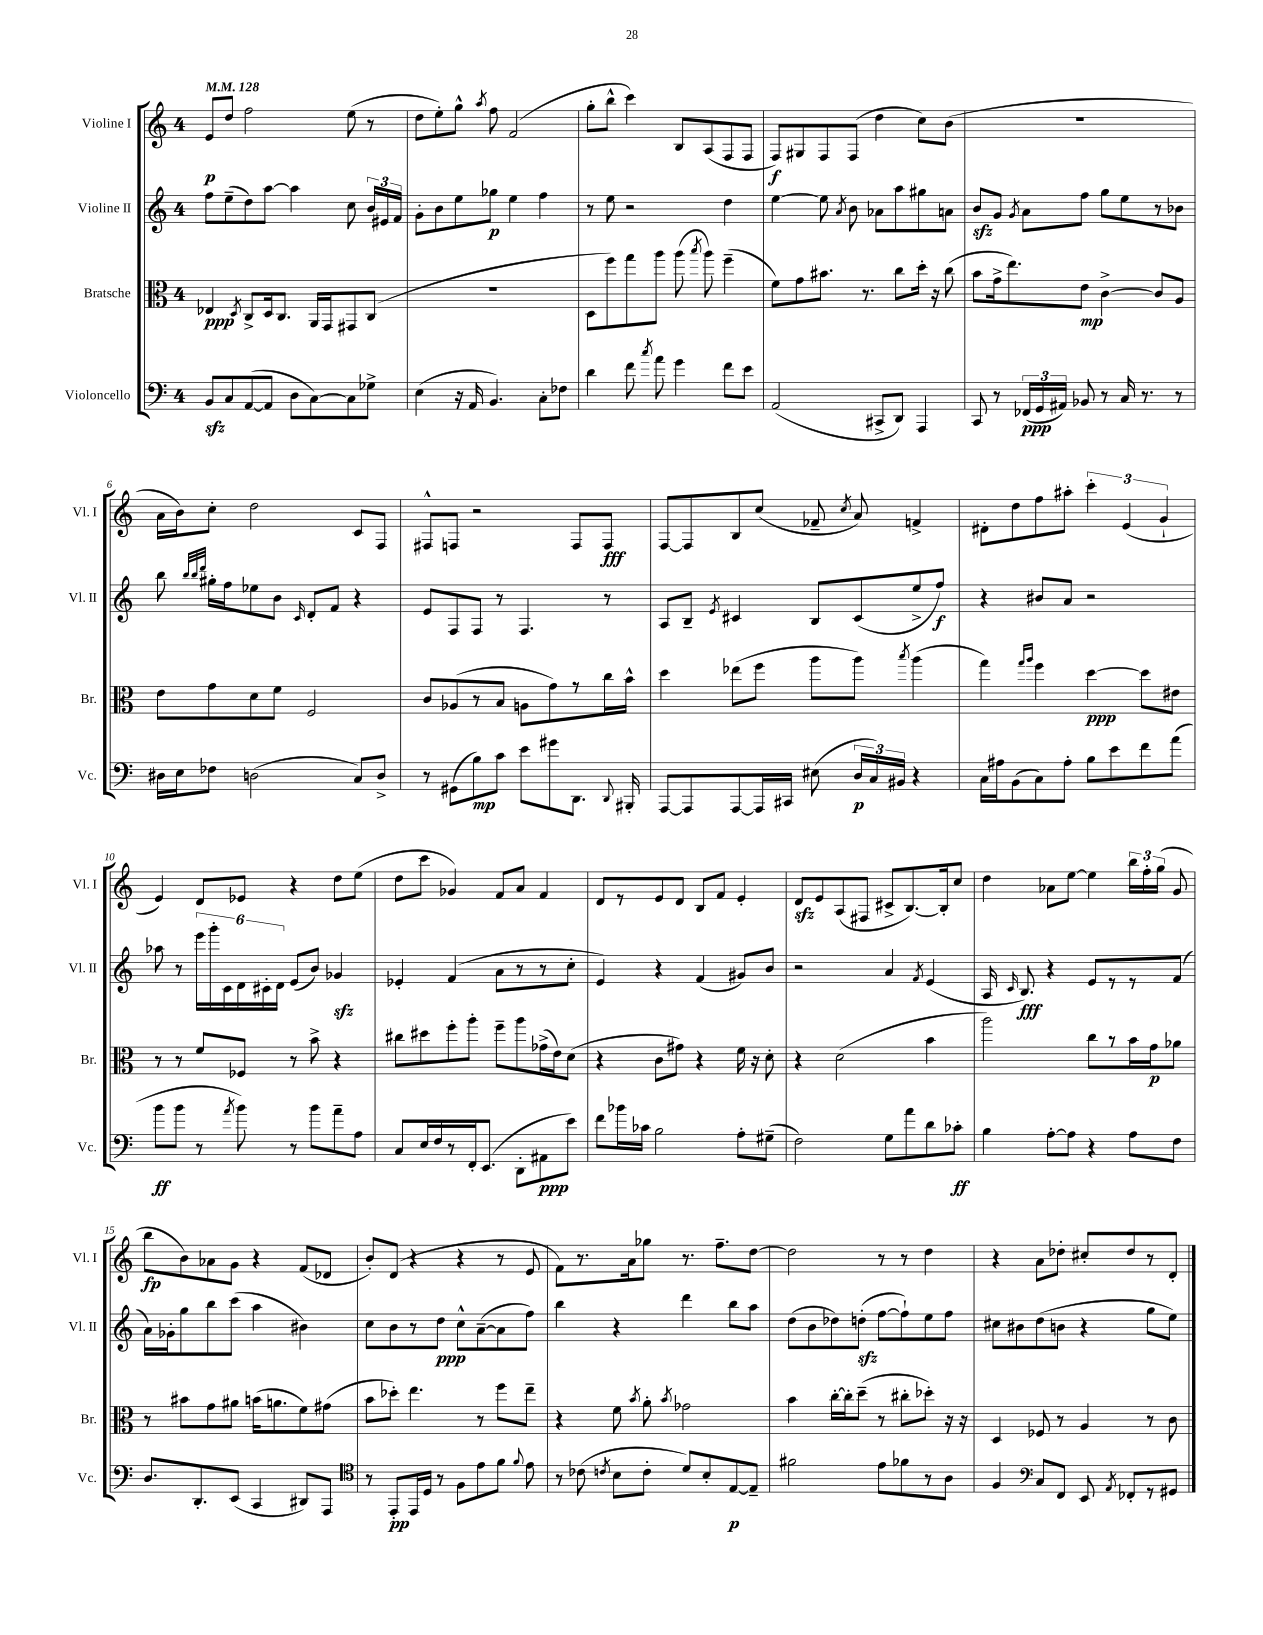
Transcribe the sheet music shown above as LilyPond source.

<<
\new StaffGroup <<
\new Staff = "s0" \with { instrumentName = "Violine I" shortInstrumentName = "Vl. I" } {
    \clef treble \key c \major \once \override Staff.TimeSignature.style = #'single-digit \time 4/4 \tempo 4 = 128
    \autoBeamOff e'8[\p d''8] f''2 e''8( r8 |
    d''8[ e''8-.) g''8]-^ \acciaccatura { a''8 } f''8 f'2( |
    g''8[-. b''8]-^ c'''4) b8[ a8( f8 f8] |
    f8[\f) gis8 f8 f8]( d''4 c''8[) b'8]( |
    R1 |
    a'16[ b'16) c''8]-. d''2 c'8[ f8] |
    fis8[-^ f8] r2 f8[ f8]\fff |
    f8[~ f8 b8 c''8]( fes'8-- \acciaccatura { c''8 } a'8) f'4-> |
    dis'8[-. d''8 f''8 ais''8]-. \tuplet 3/2 { c'''4-. e'4( g'4-! } |
    e'4) d'8[ ees'8] r4 d''8[ e''8]( |
    d''8[ c'''8] ges'4) f'8[ a'8] f'4 |
    d'8[ r8 e'8 d'8] b8[ f'8] e'4-. |
    d'8[\sfz e'8 a8( fis8] cis'8[-> b8.~) b16-. c''8] |
    d''4 aes'8[ e''8]~ e''4 \tuplet 3/2 { b''16[ f''16-. g''16]( } g'8 |
    b''8[\fp b'8) aes'8 g'8] r4 f'8[( des'8] |
    b'8[-.) d'8]( r4 r4 r8 e'8 |
    f'8[) r8. a'16 ges''8] r8. f''8.[-- d''8]~ |
    d''2 r8 r8 d''4 |
    r4 a'8[ des''8]-. cis''8[-. des''8 r8 d'8]-. \bar "|." |
}
\new Staff = "s1" \with { instrumentName = "Violine II" shortInstrumentName = "Vl. II" } {
    \clef treble \key c \major \once \override Staff.TimeSignature.style = #'single-digit \time 4/4
    \autoBeamOff f''8[ e''8--( d''8) a''8]~ a''4 c''8 \tuplet 3/2 { b'16[ eis'16 f'16] } |
    g'8[-. b'8 e''8 ges''8]\p e''4 f''4 |
    r8 e''8 r2 d''4 |
    e''4~ e''8 \acciaccatura { a'8 } b'8 aes'8[ a''8 gis''8 a'8] |
    b'8[\sfz g'8] \acciaccatura { g'8 } a'8[ f''8] g''8[ e''8 r8 bes'8] |
    b''8 \grace { b''32[ b''32 d'''32] } gis''16[-. f''16 ees''8 b'8] \grace { c'16 } d'8[-. f'8] r4 |
    e'8[ f8 f8] r8 f4. r8 |
    a8[ b8]-- \acciaccatura { e'8 } cis'4 b8[ cis'8( e''8-> f''8]\f) |
    r4 bis'8[ a'8] r2 |
    aes''8 r8 \tuplet 6/4 { e'''16[ g'''16-. c'16 d'16 cis'16-. d'16] } e'8[( b'8]) ges'4\sfz |
    ees'4-. f'4( a'8[ r8 r8 c''8]-. |
    e'4) r4 f'4( gis'8[) b'8] |
    r2 a'4 \acciaccatura { f'8 } e'4( |
    a16 \grace { c'16 } b8.\fff) r4 e'8[ r8 r8 f'8]( |
    a'16[) ges'16-. g''8 b''8 c'''8]( a''4 bis'4) |
    c''8[ b'8 r8 d''8]\ppp c''8[-^ a'8~--( a'8 f''8]) |
    b''4 r4 d'''4 b''8[ a''8] |
    d''8[( b'8 des''8) d''8]-.\sfz( f''8[~ f''8-!) e''8 f''8] |
    cis''8[ bis'8 d''8( b'8] r4 g''8[ e''8]) \bar "|." |
}
\new Staff = "s2" \with { instrumentName = "Bratsche" shortInstrumentName = "Br." } {
    \clef alto \key c \major \once \override Staff.TimeSignature.style = #'single-digit \time 4/4
    \autoBeamOff ees4\ppp \acciaccatura { d8 } c8[-> d16 c8.] a,16[ g,16 gis,8 c8]( |
    R1 |
    d8[ f''8) g''8 a''8] a''8( \acciaccatura { b''8 } a''8) f''4--( |
    f'8[) g'8 bis'8.] r8. c''8[ d''16]-. r16 c''8( |
    b'8[ g'16-> e''8.) e'8]\mp c'4~-> c'8[ a8] |
    e'8[ g'8 d'8 f'8] f2 |
    c'8[ aes8( r8 b8] a8[ g'8) r8 c''16 b'16]-^ |
    d''4 ees''8[( f''8] a''8[ a''8]) \acciaccatura { b''8 } a''4( |
    g''4) \grace { g''16[ a''16] } f''4 d''4~\ppp d''8[ eis'8] |
    r8 r8 f'8[ fes8] r8 b'8-> r4 |
    cis''8[ dis''8 f''8-. a''8]-. f''8[-- a''8 ges'16->( e'16) d'8]( |
    r4 c'8[ gis'8]) r4 f'16 r16 d'8-. |
    r4 d'2( b'4 |
    a''2) c''8[ r8 b'16 g'16\p aes'8] |
    r8 bis'8[ g'8 ais'8] b'16[( a'8. f'8) gis'8]( |
    b'8[ des''8]-.) e''4. r8 f''8[ e''8]-- |
    r4 f'8 \acciaccatura { b'8 } a'8-. \acciaccatura { b'8 } ges'2 |
    b'4 c''16[~-. c''16-. d''8]--( r8 cis''8[-. des''8]-.) r16 r16 |
    d4 fes8 r8 a4 r8 c'8 \bar "|." |
}
\new Staff = "s3" \with { instrumentName = "Violoncello" shortInstrumentName = "Vc." } {
    \clef bass \key c \major \once \override Staff.TimeSignature.style = #'single-digit \time 4/4
    \autoBeamOff b,8[\sfz c8 a,8~( a,8] d8[ c8~) c8 ges8]-> |
    e4( r16 a,16 b,4.) c8[-. fes8] |
    d'4 f'8 \acciaccatura { c''8 } a'8 g'4 f'8[ e'8] |
    a,2( cis,8[-> d,8]) a,,4 |
    c,8 r8 \tuplet 3/2 { fes,16[\ppp( g,16 ais,16]) } bes,8 r8 c16 r8. r8 |
    dis16[ e16 fes8] d2( c8[) d8]-> |
    r8 gis,8[( b8\mp) c'8] e'8[ gis'8 d,8.] \appoggiatura { d,8 } bis,,16-. |
    a,,8[~ a,,8 a,,8~ a,,16 cis,16] eis8( \tuplet 3/2 { d16[\p c16) bis,16] } r4 |
    c16[ ais16 b,8( c8) ais8]-. b8[ e'8 f'8 a'8]( |
    b'8[\ff b'8] r8 \acciaccatura { a'8 } b'8) r8 b'8[ a'8-- a8] |
    c8[ e16 f16 r8 f,16-. e,8.]( d,8[-. ais,8\ppp e'8]) |
    f'8[ bes'16 ces'16] b2 a8[-. gis8]--( |
    f2) g8[ a'8 d'8 ces'8]-.\ff |
    b4 a8[~-. a8] r4 a8[ f8] |
    d8.[ d,8.-. e,8]( c,4 dis,8[) a,,8] |
    \clef tenor r8 e,8[-.\pp e,16 d16] r8 f8[ e'8 f'8] \appoggiatura { f'8 } e'8 |
    r8 ces'8( \acciaccatura { c'8 } b8[ c'8]-. d'8[) b8-. e8~\p e8]-- |
    fis'2 e'8[ fes'8 r8 a8] |
    f4 \clef bass c8[ f,8] e,8 \acciaccatura { a,8 } fes,8[-. r8 gis,8] \bar "|." |
}
>>
>>
